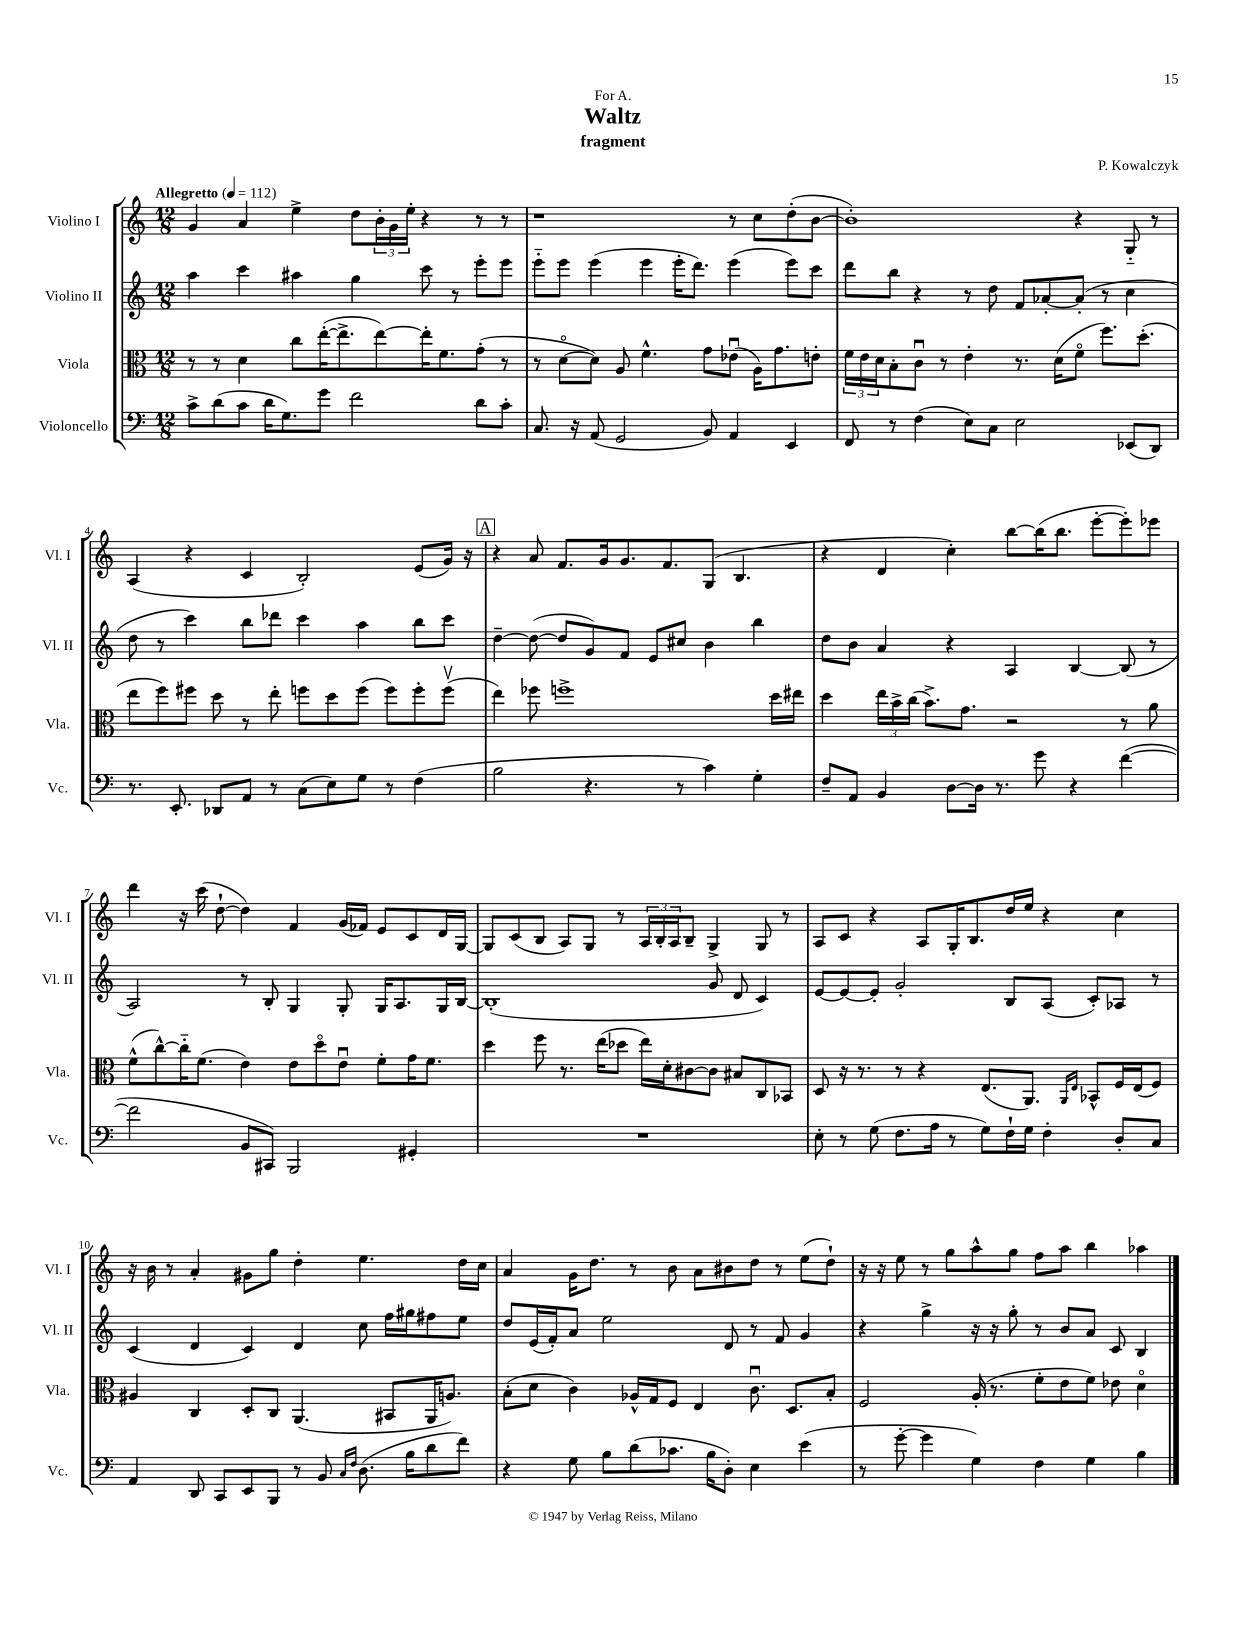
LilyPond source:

\header { title = "Waltz" composer = "P. Kowalczyk" subtitle = "fragment" dedication = "For A." }
<<
\new StaffGroup <<
\new Staff = "s0" \with { instrumentName = "Violino I" shortInstrumentName = "Vl. I" } {
    \clef treble \key c \major \numericTimeSignature \time 12/8 \tempo "Allegretto" 4 = 112
    g'4 a'4 e''4-> d''8 \tuplet 3/2 { b'16-. g'16 e''16-. } r4 r8 r8 |
    r1 r8 c''8 d''8-.( b'8~ |
    b'1-.) r4 g8-_ r8 |
    a4( r4 c'4 b2-.) e'8( g'16) r16 |
    \mark \markup { \box "A" } r4 a'8 f'8. g'16 g'8. f'8. g8( b4. |
    r4 d'4 c''4-.) b''8~ b''16( b''8. e'''8~-. e'''8-.) ees'''8 |
    d'''4 r16 c'''16( d''8~-! d''4) f'4 g'16( fes'16) e'8 c'8 d'16 g16~ |
    g8 c'8( b8 a8) g8 r8 \tuplet 3/2 { a16 b16-. a16 } b8-- g4-> g8 r8 |
    a8 c'8 r4 a8 g16-. b8. d''16 e''16 r4 c''4 |
    r16 b'16 r8 a'4-. gis'8 g''8 d''4-. e''4. d''16 c''16 |
    a'4 g'16 d''8. r8 b'8 a'8 bis'8 d''8 r8 e''8( d''8-!) |
    r16 r16 e''8 r8 g''8 a''8-^ g''8 f''8 a''8 b''4 aes''4 \bar "|." |
}
\new Staff = "s1" \with { instrumentName = "Violino II" shortInstrumentName = "Vl. II" } {
    \clef treble \key c \major \numericTimeSignature \time 12/8
    a''4 c'''4 ais''4 g''4 c'''8 r8 e'''8-. e'''8 |
    e'''8-_ e'''8 e'''4( e'''4 e'''16-. d'''8.) e'''4( e'''8) c'''8 |
    d'''8 b''8 r4 r8 d''8 f'8 aes'8~-. aes'8-.( r8 c''4 |
    d''8 r8 c'''4) b''8 des'''8 c'''4 a''4 b''8 c'''8 |
    \mark \markup { \box "A" } d''4~-- d''8~( d''8 g'8) f'8 e'8 cis''8 b'4 b''4 |
    d''8 b'8 a'4 r4 a4 b4~ b8( r8 |
    a2) r8 b8-. g4 g8-. g16 a8. g16 b16~ |
    b1-.( g'8 d'8 c'4) |
    e'8~ e'8~ e'8-. g'2-. b8 a8( c'8-.) aes8 r8 |
    c'4( d'4 c'4) d'4 c''8 f''16 gis''16 fis''8 e''8 |
    d''8 e'16( f'16-.) a'8 e''2 d'8 r8 f'8 g'4 |
    r4 g''4-> r16 r16 g''8-. r8 b'8 a'8 c'8 b4 \bar "|." |
}
\new Staff = "s2" \with { instrumentName = "Viola" shortInstrumentName = "Vla." } {
    \clef alto \key c \major \numericTimeSignature \time 12/8
    r8 r8 d'4 c''8 e''16~-.( e''8.-> e''8~) e''16-. f'8. g'8-.( r8 |
    r8 d'8~\flageolet d'8) a8 f'4.-^ g'8 ees'8\downbow( a16) g'8. e'8-. |
    \tuplet 3/2 { f'16 e'16 d'16 } b8-. c'8\downbow r8 e'4-. r8. d'16( f'8\flageolet f''8.) d''8.-.( |
    e''8 f''8) fis''8 d''8 r8 e''8-. f''8 d''8 f''8( f''8) f''8-. f''8\upbow( |
    \mark \markup { \box "A" } e''4) fes''8 f''1-> d''16 eis''16 |
    d''4 \tuplet 3/2 { e''16 b'16-> c''16( } b'8.->) g'8. r2 r8 a'8 |
    f'8-^( c''8~-^) c''16-_ f'8.( e'4) e'8 d''8\flageolet e'8\downbow f'8-. g'16 f'8. |
    d''4 f''8 r8. e''16( des''8 e''16) d'16-. cis'8~ cis'8 bis8 c8 bes,8 |
    d8 r16 r8. r8 r4 e8.( a,8.) \grace { a,16 e16 } bes,8-^ f16 e16( f8) |
    ais4 c4 d8-. c8 a,4.( bis,8 a,16 a8.) |
    b8-.( d'8 c'4) aes16-^ g16 f8 e4 c'8.\downbow d8. b8-. |
    f2 a16-.( r8. f'8-. e'8 f'8) ees'8 d'4\flageolet \bar "|." |
}
\new Staff = "s3" \with { instrumentName = "Violoncello" shortInstrumentName = "Vc." } {
    \clef bass \key c \major \numericTimeSignature \time 12/8
    c'8-> d'8( c'8 d'16 g8.) g'8 f'2 d'8 c'8-. |
    c8. r16 a,8( g,2 b,8) a,4 e,4 |
    f,8 r8 f4( e8) c8 e2 ees,8( d,8) |
    r8. e,8.-. des,8 a,8 r8 c8( e8) g8 r8 f4( |
    \mark \markup { \box "A" } b2 r4. r8 c'4) g4-. |
    f8-- a,8 b,4 d8~ d16 r8. g'8 r4 f'4~( |
    f'2 b,8 cis,8) b,,2 gis,4-. |
    R1. |
    e8-. r8 g8( f8. a16 r8 g8) f16-! g16 f4-. d8-. c8 |
    a,4 d,8 c,8 e,8 b,,8 r8 b,8 \grace { c16 f16 } d8.( b16 d'8 f'8) |
    r4 g8 b8 d'8( ces'8. b16 d8-.) e4 e'4( |
    r8 g'8~-. g'4 g4) f4 g4 b4 \bar "|." |
}
>>
>>
